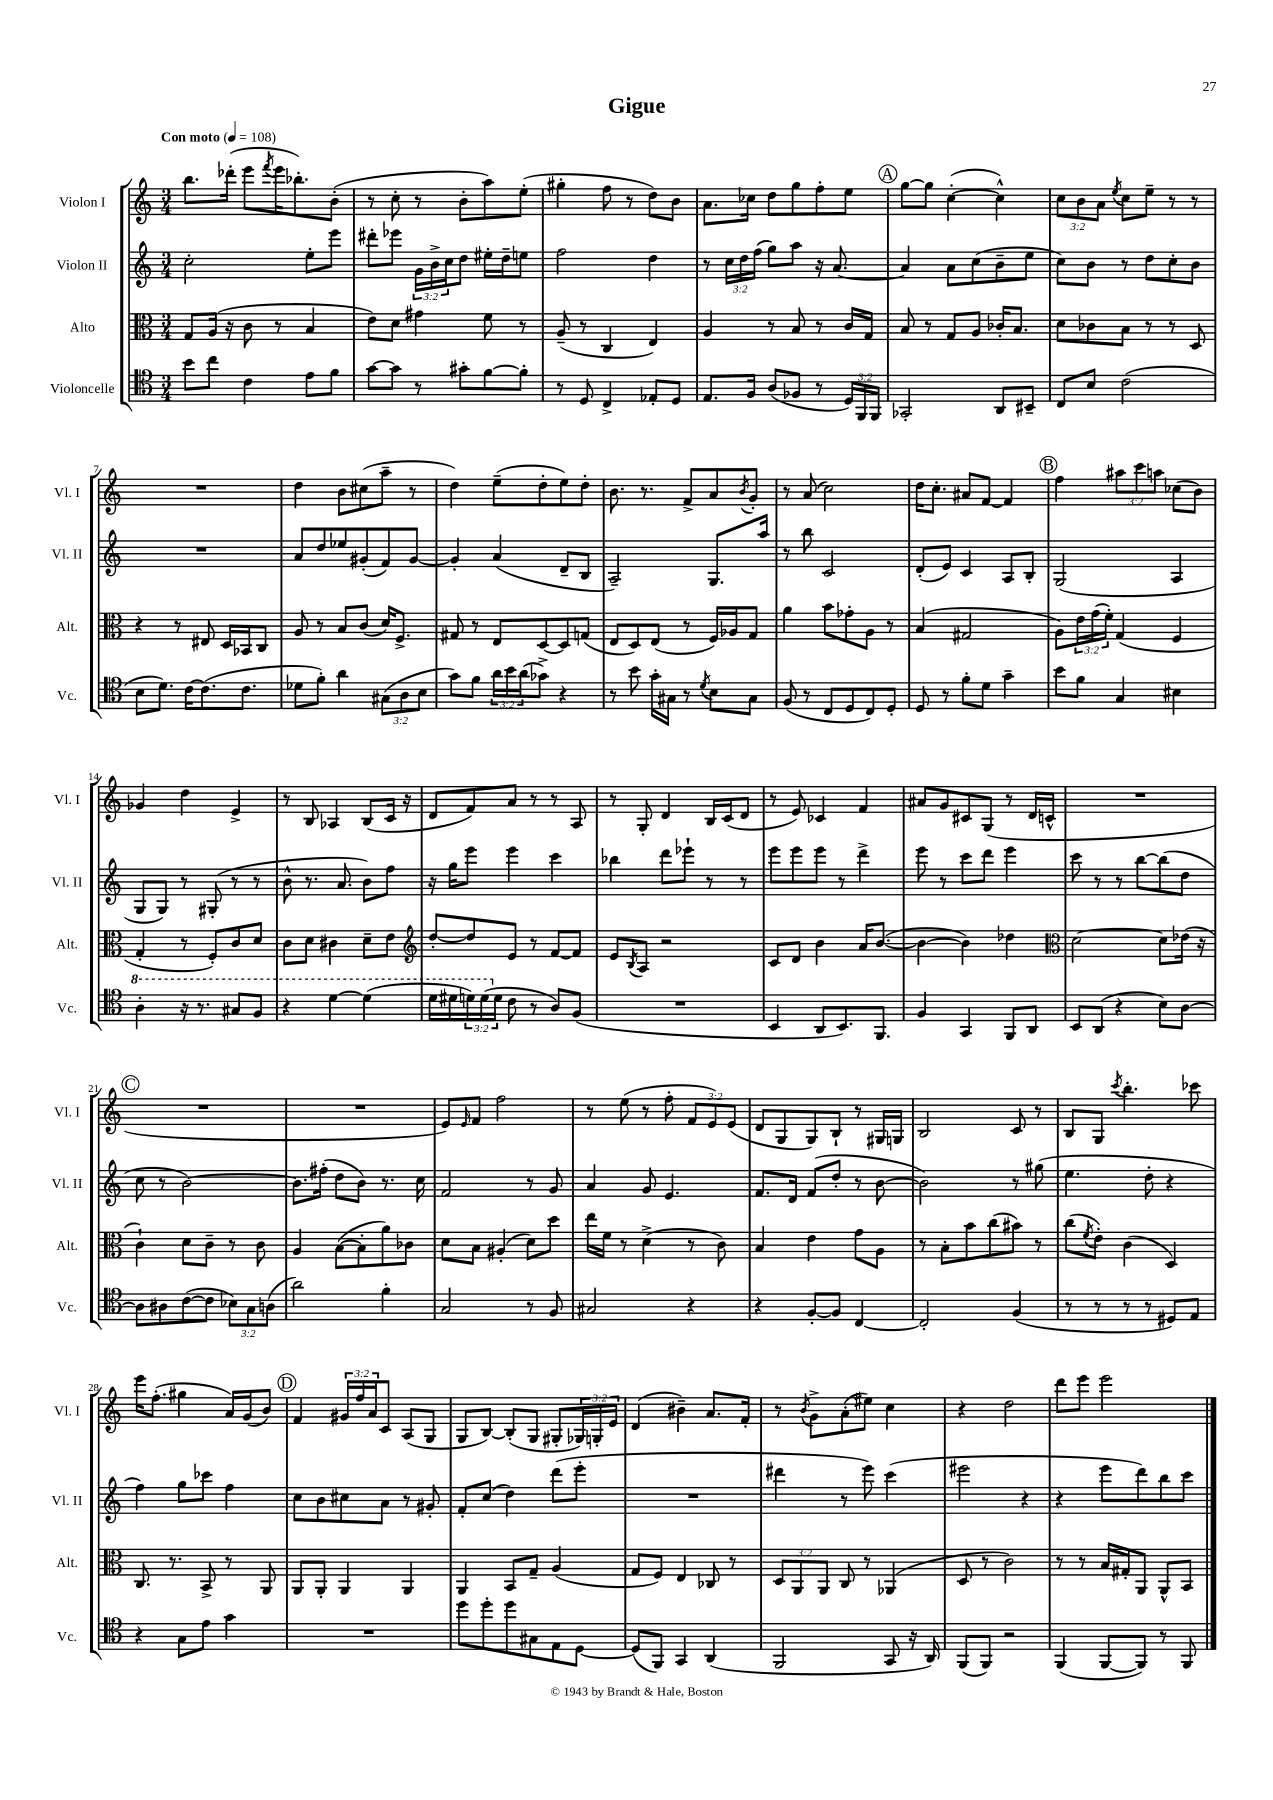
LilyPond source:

\header { title = "Gigue" }
<<
\new StaffGroup <<
\new Staff = "s0" \with { instrumentName = "Violon I" shortInstrumentName = "Vl. I" } {
    \clef treble \key c \major \numericTimeSignature \time 3/4 \override Staff.TupletNumber.text = #tuplet-number::calc-fraction-text \tempo "Con moto" 4 = 108
    b''8. des'''16-.( e'''8 \acciaccatura { f'''8 } e'''16 bes''8.-.) b'8-.( |
    r8 c''8-. r8 b'8-. a''8) e''8-.( |
    gis''4-. f''8 r8 d''8) b'8 |
    a'8. ces''16 d''8 g''8 f''8-. e''8 |
    \mark \markup { \circle "A" } g''8~ g''8 c''4~-.( c''4-^) |
    \tuplet 3/2 { c''8 b'8 a'8 } \acciaccatura { e''8 } c''8 e''8-- r8 r8 |
    R2. |
    d''4 b'8 cis''8( a''8-- r8 |
    d''4) e''8--( d''8-. e''8) d''8-. |
    b'8. r8. f'8-> a'8 \acciaccatura { b'8 } g'8-. |
    r8 a'8( c''2) |
    d''16 c''8.-. ais'8 f'8~ f'4 |
    \mark \markup { \circle "B" } f''4 \tuplet 3/2 { ais''8 c'''8 a''8 } ces''8( b'8) |
    ges'4 d''4 e'4-> |
    r8 b8 aes4 b8( c'16 r16 |
    d'8 f'8) a'8 r8 r8 a8 |
    r8 g8-. d'4 b16 c'16( d'8 |
    r8 e'8) ces'4 f'4 |
    ais'8 g'8 cis'8 g8( r8 d'16 c'16-^ |
    R2. |
    \mark \markup { \circle "C" } R2. |
    R2. |
    e'8) \grace { e'16 } f'8 f''2 |
    r8 e''8( r8 f''8-. \tuplet 3/2 { f'8 e'8) e'8( } |
    d'8 g8 g8) b8-! r8 gis16 g16 |
    b2 c'8 r8 |
    b8 g8 \acciaccatura { c'''8 } b''4.-. ces'''8 |
    e'''16 f''8.-.( gis''4 a'16) g'16( b'8) |
    \mark \markup { \circle "D" } f'4 \tuplet 3/2 { gis'16 f''16 a'16 } c'8 a8( g8 |
    g8 b8~) b8-.( g8 gis8-. \tuplet 3/2 { ges16) g16-. e'16 } |
    d'4( bis'4--) a'8. f'16-. |
    r8 \acciaccatura { b'8 } g'8-> a'8-.( eis''8) c''4 |
    r4 d''2 |
    d'''8 e'''8 e'''2 \bar "|." |
}
\new Staff = "s1" \with { instrumentName = "Violon II" shortInstrumentName = "Vl. II" } {
    \clef treble \key c \major \numericTimeSignature \time 3/4 \override Staff.TupletNumber.text = #tuplet-number::calc-fraction-text
    c''2-. e''8-. e'''8 |
    dis'''8-. ees'''8 \tuplet 3/2 { g'16 b'16-> c''16 } d''8 eis''16-. d''16-- e''8 |
    f''2 d''4 |
    r8 \tuplet 3/2 { c''16 d''16 f''16( } g''8) a''8 r16 a'8.~ |
    \mark \markup { \circle "A" } a'4 a'8 c''8( b'8-- e''8 |
    c''8) b'8 r8 d''8 c''8-. b'8 |
    R2. |
    a'8 d''8 ees''8 gis'8-.( f'8) gis'8~ |
    gis'4-. a'4( d'8-- b8 |
    a2--) g8. a''16 |
    r8 b''8 c'2 |
    d'8-.( e'8) c'4 a8 b8-. |
    \mark \markup { \circle "B" } g2( a4 |
    g8 g8) r8 gis8-.( r8 r8 |
    b'8-^ r8. a'8. b'8) f''8 |
    r16 g''16 e'''8 e'''4 c'''4 |
    bes''4 d'''8 ees'''8-! r8 r8 |
    e'''8 e'''8 e'''8 r8 d'''4-> |
    e'''8 r8 c'''8 d'''8 e'''4 |
    c'''8 r8 r8 b''8~ b''8( d''8 |
    \mark \markup { \circle "C" } c''8 r8 b'2~) |
    b'8. fis''16-.( d''8 b'8) r8. c''16 |
    f'2 r8 g'8 |
    a'4 g'8 e'4. |
    f'8. d'16 f'8( d''8-. r8 b'8~ |
    b'2) r8 gis''8( |
    e''4. d''8-. r4 |
    f''4) g''8 ces'''8 f''4 |
    \mark \markup { \circle "D" } c''8 b'8 cis''8 a'8 r8 gis'8-. |
    f'8-. c''8( d''4) d'''8( e'''8-. |
    R2. |
    dis'''4 r8 e'''8) c'''4( |
    eis'''2 r4 |
    r4 e'''8 d'''8) b''8 c'''8 \bar "|." |
}
\new Staff = "s2" \with { instrumentName = "Alto" shortInstrumentName = "Alt." } {
    \clef alto \key c \major \numericTimeSignature \time 3/4 \override Staff.TupletNumber.text = #tuplet-number::calc-fraction-text
    g8 a16( r16 c'8 r8 b4 |
    e'8) d'8 gis'4 f'8 r8 |
    a8--( r8 c4 e4) |
    a4 r8 b8 r8 c'16 g16 |
    \mark \markup { \circle "A" } b8 r8 g8 a8 ces'16-. b8. |
    d'8 ces'8 b8 r8 r8 d8 |
    r4 r8 eis8 d16 bes,16 c8 |
    a8 r8 b8 c'8( d'16) f8.-> |
    gis8 r8 e8 d8~ d8 g8( |
    e8 d8) e8( r8 f16) aes16 g8 |
    a'4 b'8 ges'8-. a8 r8 |
    b4( gis2 |
    \mark \markup { \circle "B" } a8) \tuplet 3/2 { e'16 g'16( f'16-.) } g4( f4 |
    g4-. r8 f8-.) c'8 d'8 |
    c'8 d'8 cis'4 d'8-- e'8 |
    \clef treble d''8~-. d''8 e'8 r8 f'8~ f'8 |
    e'8 \acciaccatura { b8 } a8 r2 |
    c'8 d'8 b'4 a'16 b'8.~( |
    b'4~ b'4) des''4 |
    \clef alto d'2~ d'8 ees'16( r16 |
    \mark \markup { \circle "C" } c'4-!) d'8 c'8-- r8 c'8 |
    a4 b8~( b8-. a'8) ces'8 |
    d'8 b8 ais4-.( d'8) d''8 |
    e''16 f'16 r8 d'4->( r8 c'8) |
    b4 e'4 g'8 a8 |
    r8 b8-. b'8 c''8( bis'8) r8 |
    c''8( \acciaccatura { f'8 } e'8-.) c'4( d4) |
    c8. r8. b,8-> r8 a,8 |
    \mark \markup { \circle "D" } a,8 a,8-. a,4 a,4 |
    a,4 b,8 g8-- a4( |
    g8 f8) e4 ces8 r8 |
    \tuplet 3/2 { d8 a,8 a,8 } c8 r8 aes,4( |
    d8 r8 c'2) |
    r8 r8 b16 gis16-. a,8 a,8-^ b,8 \bar "|." |
}
\new Staff = "s3" \with { instrumentName = "Violoncelle" shortInstrumentName = "Vc." } {
    \clef tenor \key c \major \numericTimeSignature \time 3/4 \override Staff.TupletNumber.text = #tuplet-number::calc-fraction-text
    b'8 c''8 c'4 e'8 f'8 |
    g'8~ g'8 r8 gis'8-. f'8~ f'8-. |
    r8 d8 c4-> ees8-. d8 |
    e8. f16 a8( fes8 r8 \tuplet 3/2 { d16) f,16 f,16 } |
    \mark \markup { \circle "A" } ges,2-. a,8 bis,8-- |
    c8 b8 c'2( |
    b8 d'8.) c'16~ c'8.( c'8. |
    des'8 f'8-.) a'4 \tuplet 3/2 { gis8( a8 b8 } |
    g'8) f'8 \tuplet 3/2 { a'16 b'16 a'16( } ges'8->) r4 |
    r8 b'8 g'16-. gis16 r8 \acciaccatura { d'8 } b8 gis8 |
    f8( r8 c8 d8 c8) d8-. |
    d8 r8 f'8-. d'8 g'4-- |
    \mark \markup { \circle "B" } b'8 f'8 g4 bis4 |
    \ottava #1 a'4-. r16 r8. gis'8 f'8 |
    r4 d''4~ d''4( |
    d''16 dis''16 \tuplet 3/2 { d''16) d''16( \ottava #0 d'16 } c'8 r8 a8) f8( |
    R2. |
    b,4 a,8 b,8.) f,8. |
    f4 g,4 f,8 a,8 |
    b,8 a,8( r4 b8) a8~ |
    \mark \markup { \circle "C" } a8 ais8 c'8~( c'8 \tuplet 3/2 { bes8) g8 a8( } |
    a'2) f'4-. |
    g2 r8 f8 |
    gis2 r4 |
    r4 f8~-. f8 c4~ |
    c2-. f4( |
    r8 r8 r8 r8 dis8) e8 |
    r4 g8 e'8 g'4 |
    \mark \markup { \circle "D" } R2. |
    d''8 d''8-. d''8 gis8 e8 d8~ |
    d8( f,8) g,4 a,4( |
    f,2 g,8 r16 a,16) |
    f,8( f,8) r2 |
    f,4( f,8~ f,8) r8 f,8 \bar "|." |
}
>>
>>
